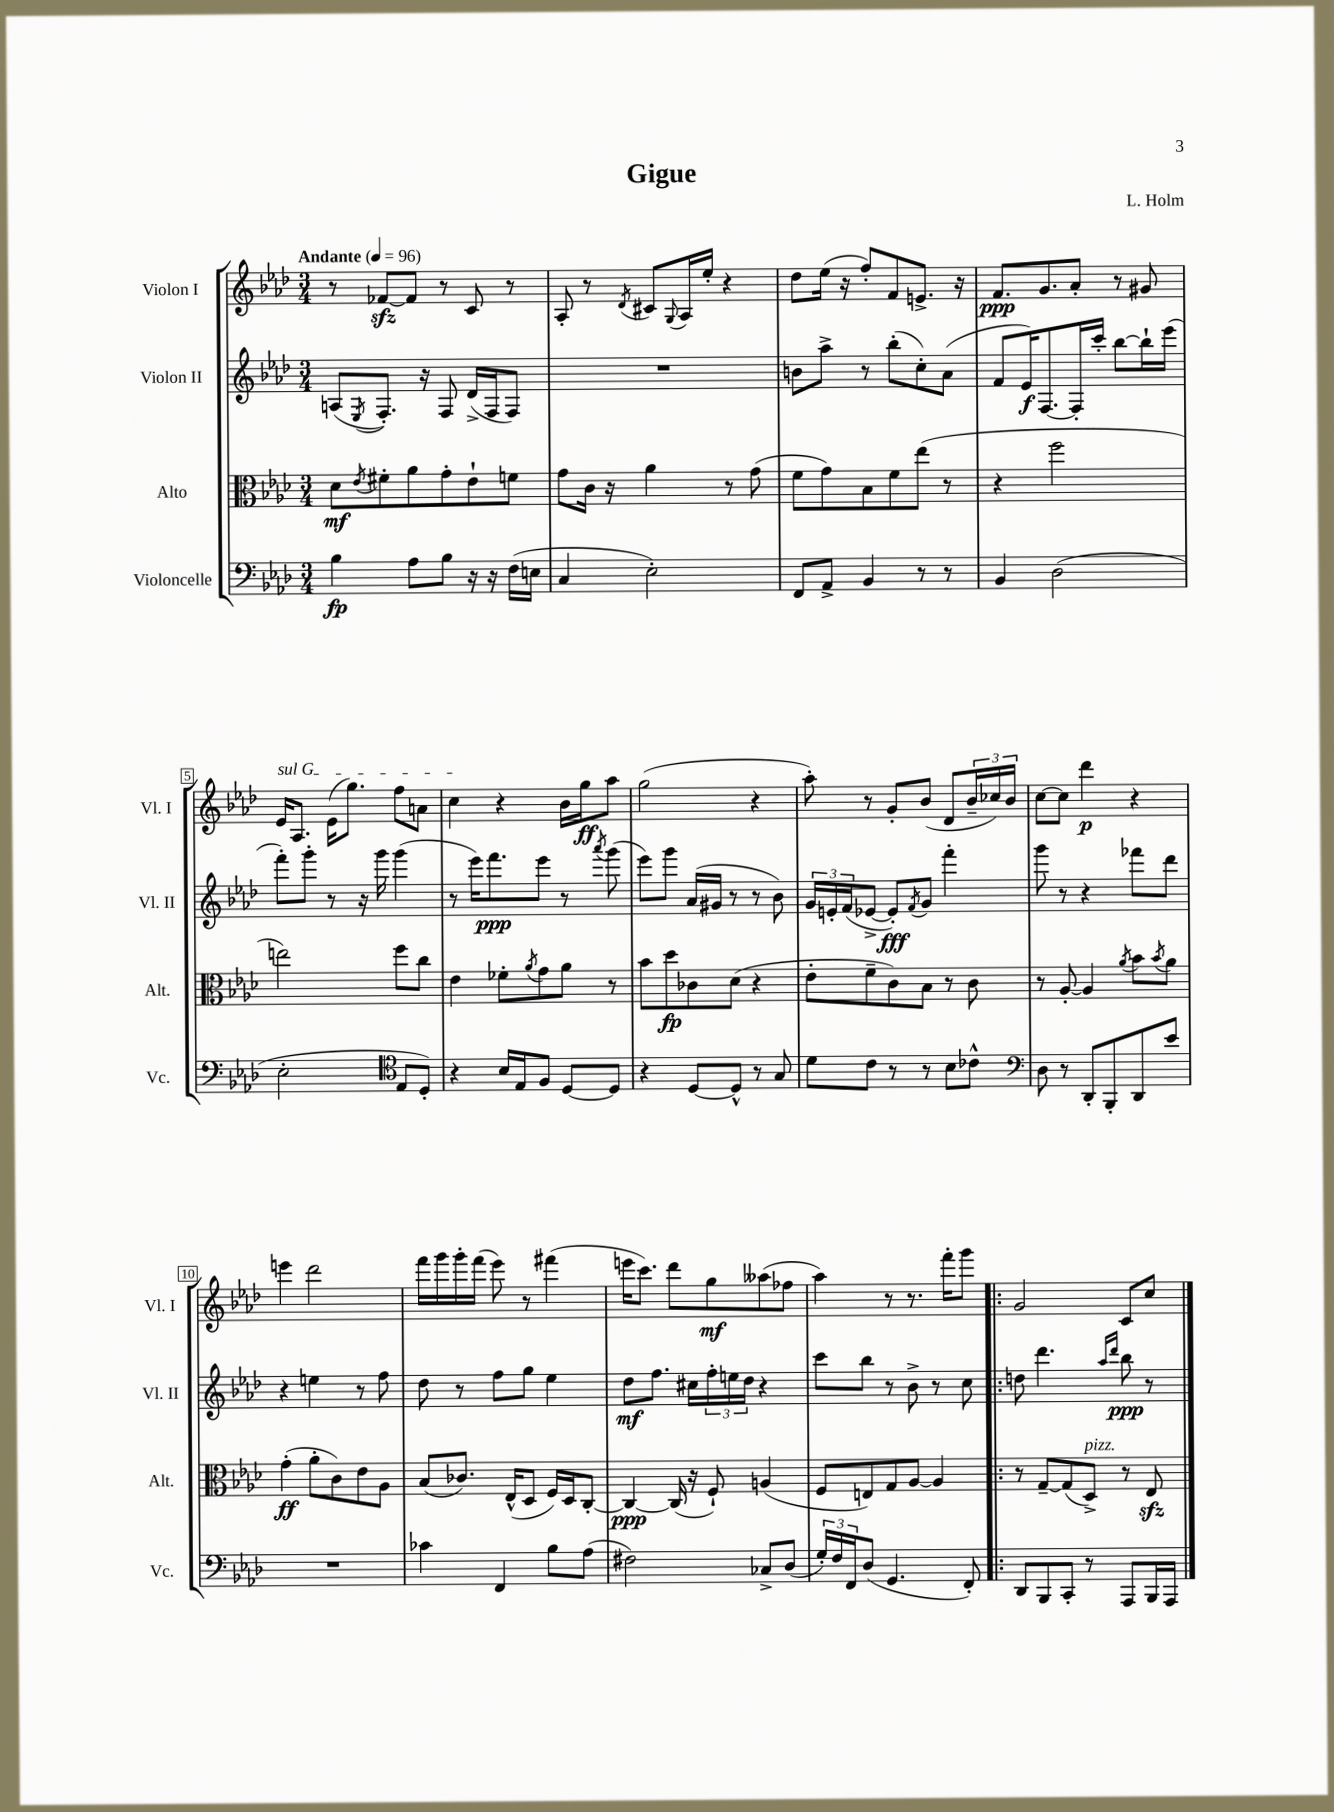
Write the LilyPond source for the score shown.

\header { title = "Gigue" composer = "L. Holm" }
<<
\new StaffGroup <<
\new Staff = "s0" \with { instrumentName = "Violon I" shortInstrumentName = "Vl. I" } {
    \clef treble \key aes \major \numericTimeSignature \time 3/4 \tempo "Andante" 4 = 96
    r8 fes'8~\sfz fes'8 r8 c'8 r8 |
    aes8-. r8 \acciaccatura { des'8 } cis'8 \appoggiatura { g8 } aes16 ees''16-. r4 |
    des''8 ees''16( r16 f''8-.) f'8 e'8.-> r16 |
    f'8.\ppp g'8. aes'8-. r8 gis'8 |
    \once \override TextSpanner.bound-details.left.text = \markup { \italic "sul G" } ees'16\startTextSpan aes8. ees'16( g''8.) f''8 a'8 |
    c''4\stopTextSpan r4 bes'16 g''16\ff aes''8 |
    g''2( r4 |
    aes''8-.) r8 g'8-. bes'8( des'8 \tuplet 3/2 { bes'16-- ces''16) bes'16 } |
    c''8~ c''8 des'''4\p r4 |
    e'''4 des'''2 |
    f'''16 g'''16 g'''16-. f'''16( ees'''8) r8 fis'''4( |
    e'''16 c'''8.) des'''8 g''8\mf aeses''8( fes''8 |
    aes''4) r8 r8. f'''16-. g'''8 |
    \bar ".|:" g'2 c'8 c''8 \bar "|." |
}
\new Staff = "s1" \with { instrumentName = "Violon II" shortInstrumentName = "Vl. II" } {
    \clef treble \key aes \major \numericTimeSignature \time 3/4
    a8( \acciaccatura { ees8 } f8.-.) r16 f8 des'16->( f16 f8) |
    R2. |
    b'8 aes''8-> r8 bes''8-.( c''8-.) aes'8( |
    f'8 ees'16\f) f8.~ f16-. c'''16-. bes''8~ bes''16-! ees'''16( |
    f'''8-.) g'''8-. r8 r16 g'''16 g'''4( |
    r8 ees'''16) f'''8.\ppp ees'''8 r8 \acciaccatura { aes'''8 } g'''8( |
    ees'''8) g'''8 aes'16( gis'16 r8 r8 bes'8) |
    \tuplet 3/2 { g'16 e'16-. f'16( } ees'8~-> ees'8-.\fff) \acciaccatura { f'8 } g'8 f'''4-. |
    g'''8 r8 r4 fes'''8 des'''8 |
    r4 e''4 r8 f''8 |
    des''8 r8 f''8 g''8 ees''4 |
    des''8\mf f''8. cis''16 \tuplet 3/2 { f''16-. e''16 des''16 } r4 |
    c'''8 bes''8 r8 bes'8-> r8 c''8 |
    \bar ".|:" d''8 des'''4. \grace { aes''16 des'''16 } bes''8\ppp r8 \bar "|." |
}
\new Staff = "s2" \with { instrumentName = "Alto" shortInstrumentName = "Alt." } {
    \clef alto \key aes \major \numericTimeSignature \time 3/4
    des'8\mf \acciaccatura { ees'8 } fis'8-. aes'8 g'8-. ees'8-! f'8 |
    g'8 c'16 r16 aes'4 r8 g'8( |
    f'8 g'8) bes8 f'8 ees''8( r8 |
    r4 f''2 |
    e''2) f''8 c''8 |
    ees'4 fes'8-. \acciaccatura { aes'8 } g'8 aes'8 r8 |
    bes'8 des''8\fp ces'8 des'8( r4 |
    ees'8-. f'8-- c'8) bes8 r8 c'8 |
    r8 aes8~-. aes4 \acciaccatura { aes'8 } bes'8 \acciaccatura { bes'8 } aes'8 |
    g'4-.\ff( aes'8-. c'8) ees'8 aes8 |
    bes8( ces'8.) ees16-^( des8 f16) des16 c8~-. |
    c4~\ppp c16( r16 f8-!) a4( |
    f8 e8) g8 aes8~ aes4 |
    \bar ".|:" r8 g8~-- g8( des8->^\markup { \italic "pizz." }) r8 ees8\sfz \bar "|." |
}
\new Staff = "s3" \with { instrumentName = "Violoncelle" shortInstrumentName = "Vc." } {
    \clef bass \key aes \major \numericTimeSignature \time 3/4
    bes4\fp aes8 bes8 r16 r16 f16( e16 |
    c4 ees2-.) |
    f,8 aes,8-> bes,4 r8 r8 |
    bes,4 des2( |
    ees2-. \clef tenor ees8 des8-.) |
    r4 bes16 ees16 f8 des8~ des8 |
    r4 des8~ des8-^ r8 g8 |
    des'8 c'8 r8 r8 bes8 ces'8-^ |
    \clef bass des8 r8 des,8-. bes,,8-. des,8 ees'8 |
    R2. |
    ces'4 f,4 bes8 aes8( |
    fis2) ces8-> des8( |
    \tuplet 3/2 { g16-.) f16 f,16 } des8( g,4. f,8-.) |
    \bar ".|:" des,8 bes,,8 c,8-. r8 aes,,8 bes,,16 aes,,16 \bar "|." |
}
>>
>>
\layout { \context { \Score \override BarNumber.stencil = #(make-stencil-boxer 0.1 0.3 ly:text-interface::print) } }
